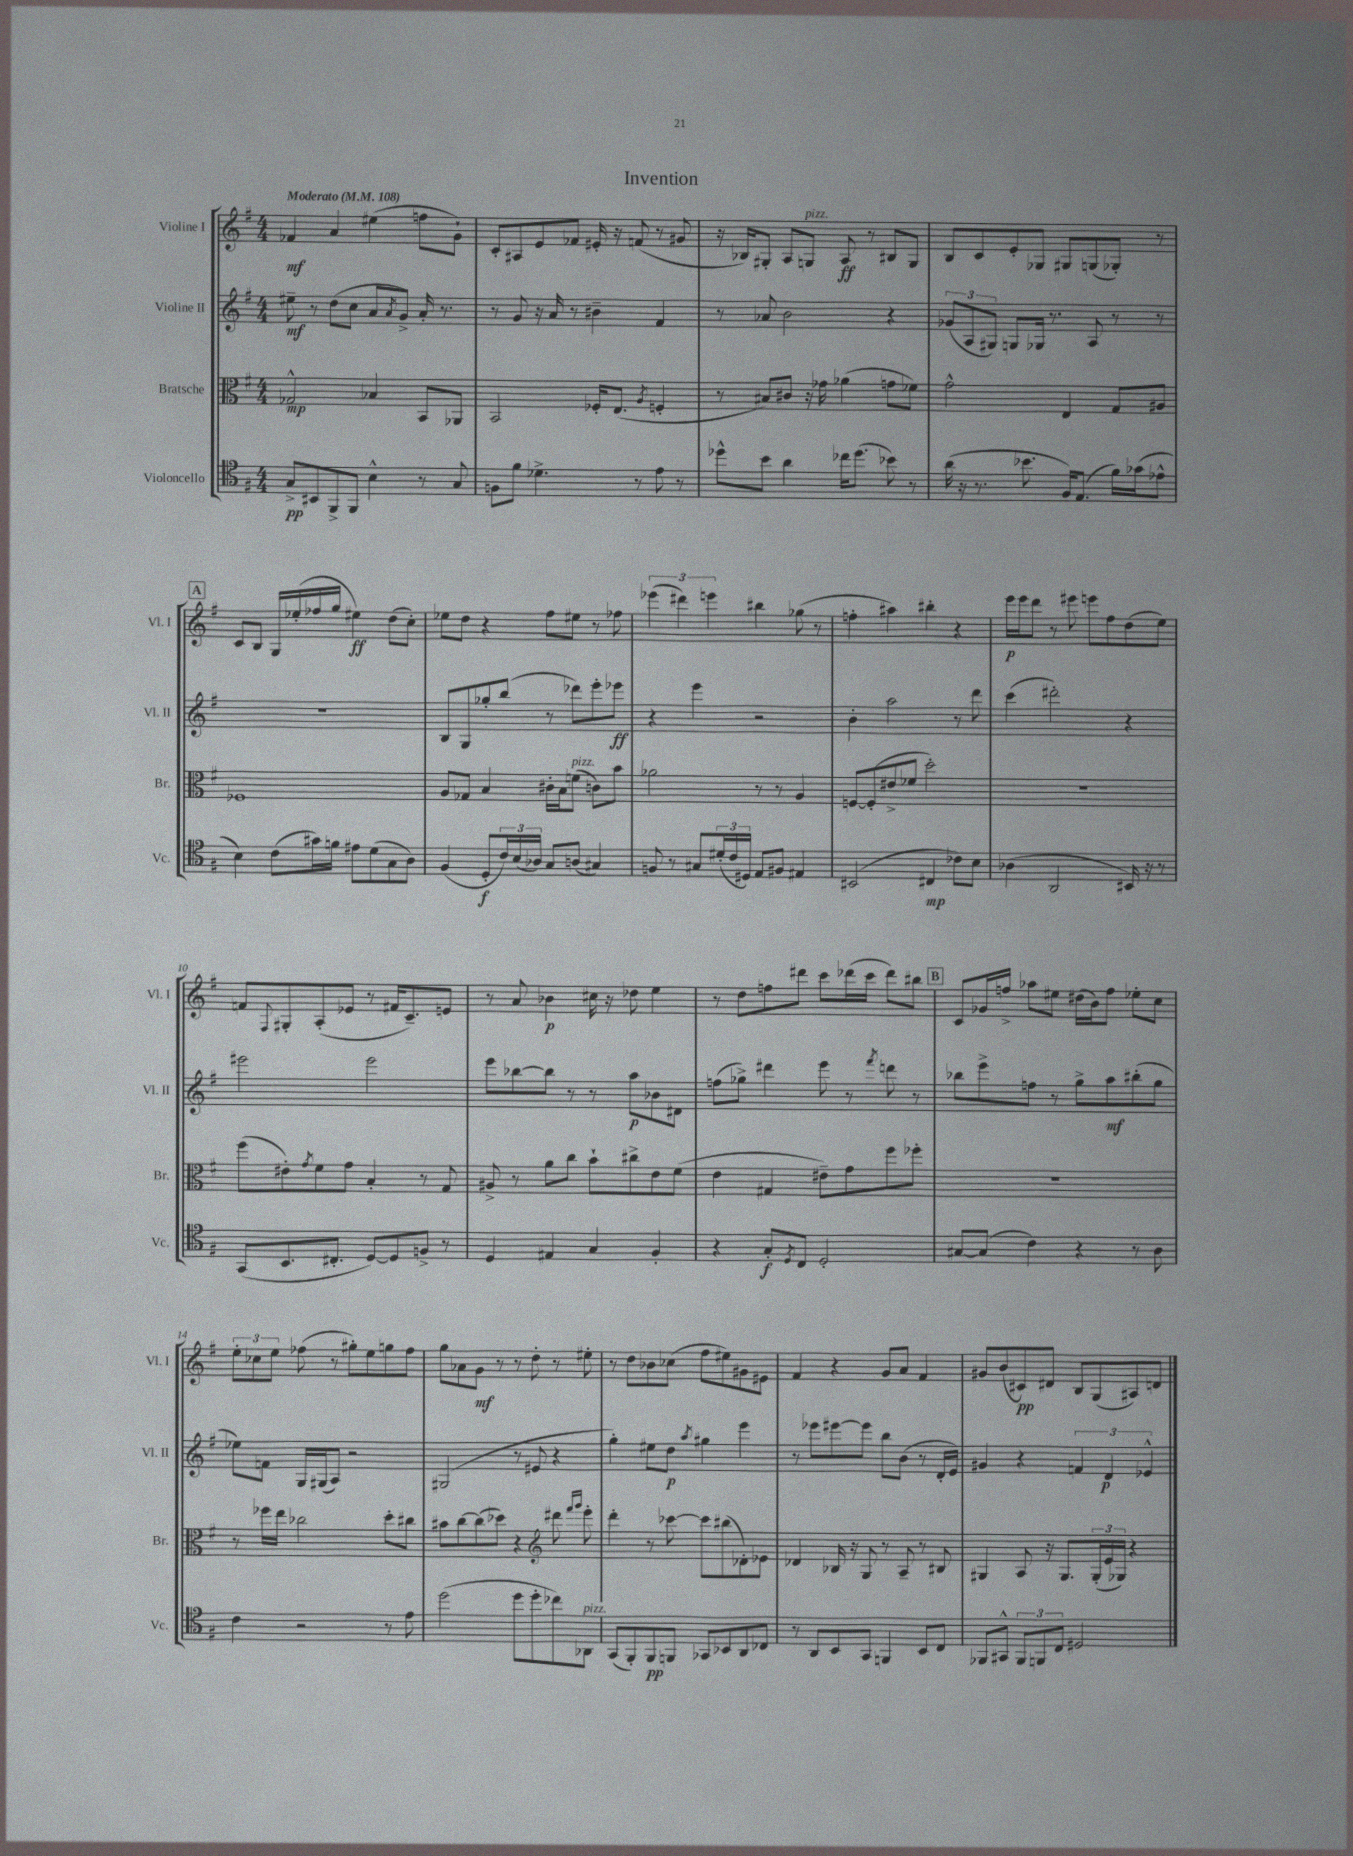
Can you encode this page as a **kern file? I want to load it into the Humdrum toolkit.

**kern	**dynam	**kern	**dynam	**kern	**dynam	**kern	**dynam
*part4	*part4	*part3	*part3	*part2	*part2	*part1	*part1
*staff4	*staff4	*staff3	*staff3	*staff2	*staff2	*staff1	*staff1
*I"Violoncello	*	*I"Bratsche	*	*I"Violine II	*	*I"Violine I	*
*I'Vc.	*	*I'Br.	*	*I'Vl. II	*	*I'Vl. I	*
*clefC4	*	*clefC3	*	*clefG2	*	*clefG2	*
*k[f#]	*	*k[f#]	*	*k[f#]	*	*k[f#]	*
*M4/4	*	*M4/4	*	*M4/4	*	*M4/4	*
*MM108	*	*MM108	*	*MM108	*	*MM108	*
=1	=1	=1	=1	=1	=1	=1	=1
!	!	!	!	!	!	!LO:TX:a:B:t=Moderato	!
8G^/L	pp	2G-X^^/	mp	8ee#X~\	mf	4f-X/	mf
8BB#X/	.	.	.	8r	.	.	.
8FF#^/	.	.	.	(8dd\L	.	4a/	.
8FF#/J	.	.	.	8cc\J	.	.	.
4B^^\	.	4B-X/	.	8a/L	.	(4ee#X\	.
.	.	.	.	8qa/	.	.	.
.	.	.	.	8g^/J)	.	.	.
8r	.	8BB/L	.	16a'/	.	8ffn\L	.
.	.	.	.	8.r	.	.	.
8G/	.	8AA-X/J	.	.	.	8g`\J)	.
=2	=2	=2	=2	=2	=2	=2	=2
8Fn\L	.	2BB/	.	8r	.	8c'/L	.
8f#\J	.	.	.	8g/	.	8A#X/	.
4.d-X^\	.	.	.	16r	.	8e/	.
.	.	.	.	16a/	.	.	.
.	.	.	.	8r	.	8f-X/J	.
.	.	16F-X'/KL	.	4b#X~\	.	16e#X'/	.
.	.	(8.E/J	.	.	.	16r	.
8r	.	.	.	.	.	(8fn/	.
.	.	8qA/	.	.	.	.	.
8e\	.	4Fn'/	.	4f#/	.	8r	.
8r	.	.	.	.	.	8g#X/	.
=3	=3	=3	=3	=3	=3	=3	=3
8dd-X^^\L	.	8r	.	8r	.	16r	.
.	.	.	.	.	.	16B-X/KL)	.
8b\J	.	8B#X/L)	.	8a-X/	.	8G#X'/J	.
4a\	.	8c#X/J	.	2b\	.	8A/L	.
!	!	!	!	!	!	!LO:TX:a:i:t=pizz.	!
.	.	16r	.	.	.	8Gn/J	.
.	.	16g-X\	.	.	.	.	.
16cc-X\KL	.	(4a-X\	.	.	.	8A/	ff
(8.dd-\J	.	.	.	.	.	.	.
.	.	.	.	.	.	8r	.
8b-X\)	.	8gn\L	.	4r	.	8B#X/L	.
8r	.	8f-X\J)	.	.	.	8G/J	.
=4	=4	=4	=4	=4	=4	=4	=4
(16a\	.	2g^^\	.	(12g-X/L	.	8B/L	.
16r	.	.	.	.	.	.	.
.	.	.	.	12A/	.	.	.
8.r	.	.	.	.	.	8c/	.
.	.	.	.	12G#X/J)	.	.	.
.	.	.	.	8Gn/L	.	8e'/	.
8.b-X\	.	.	.	.	.	.	.
.	.	.	.	16G-X/Jk	.	8G-X/J	.
.	.	.	.	8.r	.	.	.
16F#/KL)	.	4E/	.	.	.	8G#X/L	.
(8.E/J	.	.	.	.	.	.	.
.	.	.	.	8A/	.	(8Gn/	.
16f#\LL)	.	8G/L	.	8r	.	8G-X'/J)	.
(16g-X\J	.	.	.	.	.	.	.
8e-X^^\J	.	8A#X/J	.	8r	.	8r	.
!!LO:LB:g=z
!!LO:REH:place=s1:t=A
=5	=5	=5	=5	=5	=5	=5	=5
4B\)	.	1F-X	.	1r	.	8c/L	.
.	.	.	.	.	.	8B/J	.
(8c\L	.	.	.	.	.	16G/LL	.
.	.	.	.	.	.	(16ee-X'/	.
16g#X\L)	.	.	.	.	.	16ff-X/	.
16fn\JJ	.	.	.	.	.	16gg/JJ	.
8e#X\L	.	.	.	.	.	4ee#X\)	ff
(8d\	.	.	.	.	.	.	.
8G\	.	.	.	.	.	(8dd\L	.
8A\J)	.	.	.	.	.	8cc'\J)	.
=6	=6	=6	=6	=6	=6	=6	=6
(4F#/	.	8A/L	.	8B/L	.	8ee-X\L	.
.	.	8G-X/J	.	8G/	.	8dd\J	.
8D'/L	f	4B/	.	8gg-X'/	.	4r	.
24c/L)	.	.	.	(8bb/J	.	.	.
(24B/	.	.	.	.	.	.	.
24A-X/JJ)	.	.	.	.	.	.	.
8G/L	.	16c#X'\LL	.	8r	.	8ff#\L	.
.	.	16B\J	.	.	.	.	.
!	!	!LO:TX:a:i:t=pizz.	!	!	!	!	!
(8An/J	.	(8fn\J	.	8ddd-X\L)	.	8ee#X\J	.
4G#X/)	.	8cn\L)	.	8eee'\	.	8r	.
.	.	8b\J	.	8eee-X\J	ff	8ff-X\	.
=7	=7	=7	=7	=7	=7	=7	=7
8Fn/	.	2a-X\	.	4r	.	(6eee-X\	.
8r	.	.	.	.	.	.	.
.	.	.	.	.	.	6ddd#X\)	.
8G#X/L	.	.	.	4eee\	.	.	.
.	.	.	.	.	.	6eeen\	.
(24d#X'/L	.	.	.	.	.	.	.
24c/	.	.	.	.	.	.	.
24D#X/JJ)	.	.	.	.	.	.	.
8E/L	.	8r	.	2r	.	4bb#X\	.
8F#X/J	.	8r	.	.	.	.	.
4E#X/	.	4A/	.	.	.	(8gg-X\	.
.	.	.	.	.	.	8r	.
=8	=8	=8	=8	=8	=8	=8	=8
(2BB#X/	.	[8Fn/L	.	4b'\	.	4ffn'\	.
.	.	(8F'/]	.	.	.	.	.
.	.	8e#X^/	.	2aa\	.	4aa#X\)	.
.	.	8f-X/J	.	.	.	.	.
4C#X/	mp	2dd'\)	.	.	.	4bb#X'\	.
8c-X\L)	.	.	.	8r	.	4r	.
8B\J	.	.	.	8ddd\	.	.	.
=9	=9	=9	=9	=9	=9	=9	=9
(4A-X\	.	1r	.	(4ccc\	.	16eee\LL	p
.	.	.	.	.	.	16eee\J	.
.	.	.	.	.	.	8ddd\J	.
2AA/	.	.	.	2ddd#X'\)	.	8r	.
.	.	.	.	.	.	8eee#X\	.
.	.	.	.	.	.	8eeen\L	.
.	.	.	.	.	.	8ff#\	.
16BB#X/)	.	.	.	4r	.	(8dd\	.
16r	.	.	.	.	.	.	.
8r	.	.	.	.	.	8ee\J)	.
!!LO:LB:g=z
=10	=10	=10	=10	=10	=10	=10	=10
(8GG/L	.	(8ff#\L	.	2eee#X\	.	8fn/L	.
.	.	.	.	.	.	8qqF#/	.
8.BB/	.	8e#X'\)	.	.	.	8G#X'/	.
.	.	8qg/	.	.	.	.	.
.	.	8f#\	.	.	.	(8A'/	.
8.C#X'/J	.	.	.	.	.	.	.
.	.	8g\J	.	.	.	8e-X/J	.
[8D/L)	.	4B'/	.	2eee#\	.	8r	.
8D/]	.	.	.	.	.	16f#X/KL	.
.	.	.	.	.	.	8.c~/)	.
8Fn^/J	.	8r	.	.	.	.	.
8r	.	8G/	.	.	.	8en/J	.
=11	=11	=11	=11	=11	=11	=11	=11
4D/	.	8A#X^/	.	8eee\L	.	8r	.
.	.	8r	.	[8bb-X\	.	8a/	.
4E#X/	.	8a\L	.	8bb-\J]	.	4b-X\	p
.	.	8cc\J	.	8r	.	.	.
4G/	.	8b`\L	.	8r	.	16cc#X\	.
.	.	.	.	.	.	16r	.
.	.	8cc#X^\	.	8aa\L	p	8dd-X\	.
4F#'/	.	8e\	.	8b-X\	.	4ee\	.
.	.	(8f#\J	.	8d#X\J	.	.	.
=12	=12	=12	=12	=12	=12	=12	=12
4r	.	4e\	.	(8ffn\L	.	8r	.
.	.	.	.	8gg-X^\J)	.	8dd\L	.
8G'/L	f	4G#X/	.	4ddd#X\	.	8ffn\	.
8qD/	.	.	.	.	.	.	.
8C/J	.	.	.	.	.	8ddd#X\J	.
2D'/	.	8e#X~\L)	.	8eee\	.	8ccc\L	.
.	.	8g\	.	8r	.	(16ddd-X\L	.
.	.	.	.	.	.	16ccc\JJ	.
.	.	.	.	8qfff#/	.	.	.
.	.	8ff#\	.	8dddn\	.	8ddd-\L)	.
.	.	8ff-X'\J	.	8r	.	8bb#X\J	.
!!LO:REH:place=s1:t=B
=13	=13	=13	=13	=13	=13	=13	=13
[8G#X/L	.	1r	.	8bb-X\L	.	8c/L	.
(8G#/J]	.	.	.	8eee^\	.	16g-X/L	.
.	.	.	.	.	.	16ffn^/JJ	.
4c\)	.	.	.	8ffn\J	.	8aa-X\L	.
.	.	.	.	8r	.	8ee#X\J	.
4r	.	.	.	8gg^\L	.	(16dd#X\LL	.
.	.	.	.	.	.	16b\J)	.
.	.	.	.	8aa\	mf	8ff\J	.
8r	.	.	.	(8bb#X'\	.	8ee-X'\L	.
8A\	.	.	.	8gg\J	.	8cc\J	.
!!LO:LB:g=z
=14	=14	=14	=14	=14	=14	=14	=14
4c\	.	8r	.	8ee-X\L)	.	12ee'\L	.
.	.	.	.	.	.	12cc-X\	.
.	.	16ff-X\LL	.	8fn\J	.	.	.
.	.	.	.	.	.	12ee\J	.
.	.	16ee\JJ	.	.	.	.	.
2r	.	2cc-X\	.	16G/LL	.	(8ff-X\	.
.	.	.	.	(16G#X/J	.	.	.
.	.	.	.	8A/J)	.	8r	.
.	.	.	.	2r	.	8gg#X'\L)	.
.	.	.	.	.	.	8ee\	.
8r	.	8dd'\L	.	.	.	8ggn\	.
8e\	.	8cc#X\J	.	.	.	8ff-\J	.
=15	=15	=15	=15	=15	=15	=15	=15
(2dd\	.	8b#X\L	.	(2G#X/	.	8gg\L	.
.	.	[8cc\	.	.	.	8a-X\	.
.	.	(8cc\]	.	.	.	8g\J	mf
.	.	8dd-X\J)	.	.	.	8r	.
8dd\L	.	4r	.	8r	.	8r	.
8dd'\	.	.	.	8e#X/	.	8dd'\	.
*	*	*clefG2	*	*	*	*	*
8cc-X\)	.	8ddd#X\	.	4r	.	8r	.
.	.	16qqfff#/LL	.	.	.	.	.
.	.	16qqggg/JJ	.	.	.	.	.
!LO:TX:a:i:t=pizz.	!	!	!	!	!	!	!
8AA-X\J	.	8eee'\	.	.	.	8ee#X'\	.
=16	=16	=16	=16	=16	=16	=16	=16
(8GG/L	.	4ddd'\	.	4gg'\)	.	8r	.
8FF#'/)	.	.	.	.	.	8dd\L	.
8FF#/	pp	8r	.	8ee#X\L	.	8b-X\	.
8FFn/J	.	[8ccc-X\	.	8dd\J	p	(8cc-X\J	.
.	.	.	.	8qaa/	.	.	.
8GG-X/L	.	8ccc-\L]	.	4gg#X\	.	8ff#\L	.
8BB-X/	.	(8bb#X\	.	.	.	8ee#X\)	.
8AA/	.	8d-X'\)	.	4eee\	.	8g#X\	.
8C-X/J	.	8e-X\J	.	.	.	8e#X\J	.
=17	=17	=17	=17	=17	=17	=17	=17
8r	.	4d-X/	.	8r	.	4f#/	.
8AA/L	.	.	.	8eee-X\L	.	.	.
8BB/	.	16B-X/	.	[8eee#X\	.	4r	.
.	.	16r	.	.	.	.	.
8GG/J	.	8G/	.	8eee#\J]	.	.	.
4FFn/	.	8r	.	8bb\L	.	8g/L	.
.	.	8A~/	.	(8b\J	.	8a/J	.
8BB/L	.	8r	.	8r	.	4f#/	.
8C/J	.	8B#X/	.	16d'/LL	.	.	.
.	.	.	.	16e/JJ)	.	.	.
=18	=18	=18	=18	=18	=18	=18	=18
8FF-X/L	.	4G#X/	.	4g#X/	.	8g#X/L	.
8GG#X^^/J	.	.	.	.	.	(8b/	.
12FF-/L	.	8A/	.	4r	.	8c#X/)	pp
12FFn/	.	.	.	.	.	.	.
.	.	16r	.	.	.	8d#X/J	.
12C/J	.	.	.	.	.	.	.
.	.	8.G#/L	.	.	.	.	.
2D#X/	.	.	.	6fn/	.	8B/L	.
.	.	(24G#'/L	.	.	.	(8G/	.
.	.	24e/	.	6d/	p	.	.
.	.	24G-X/JJ)	.	.	.	.	.
.	.	4r	.	.	.	8A#X/)	.
.	.	.	.	6e-X^^/	.	.	.
.	.	.	.	.	.	8dn/J	.
==	==	==	==	==	==	==	==
*-	*-	*-	*-	*-	*-	*-	*-
